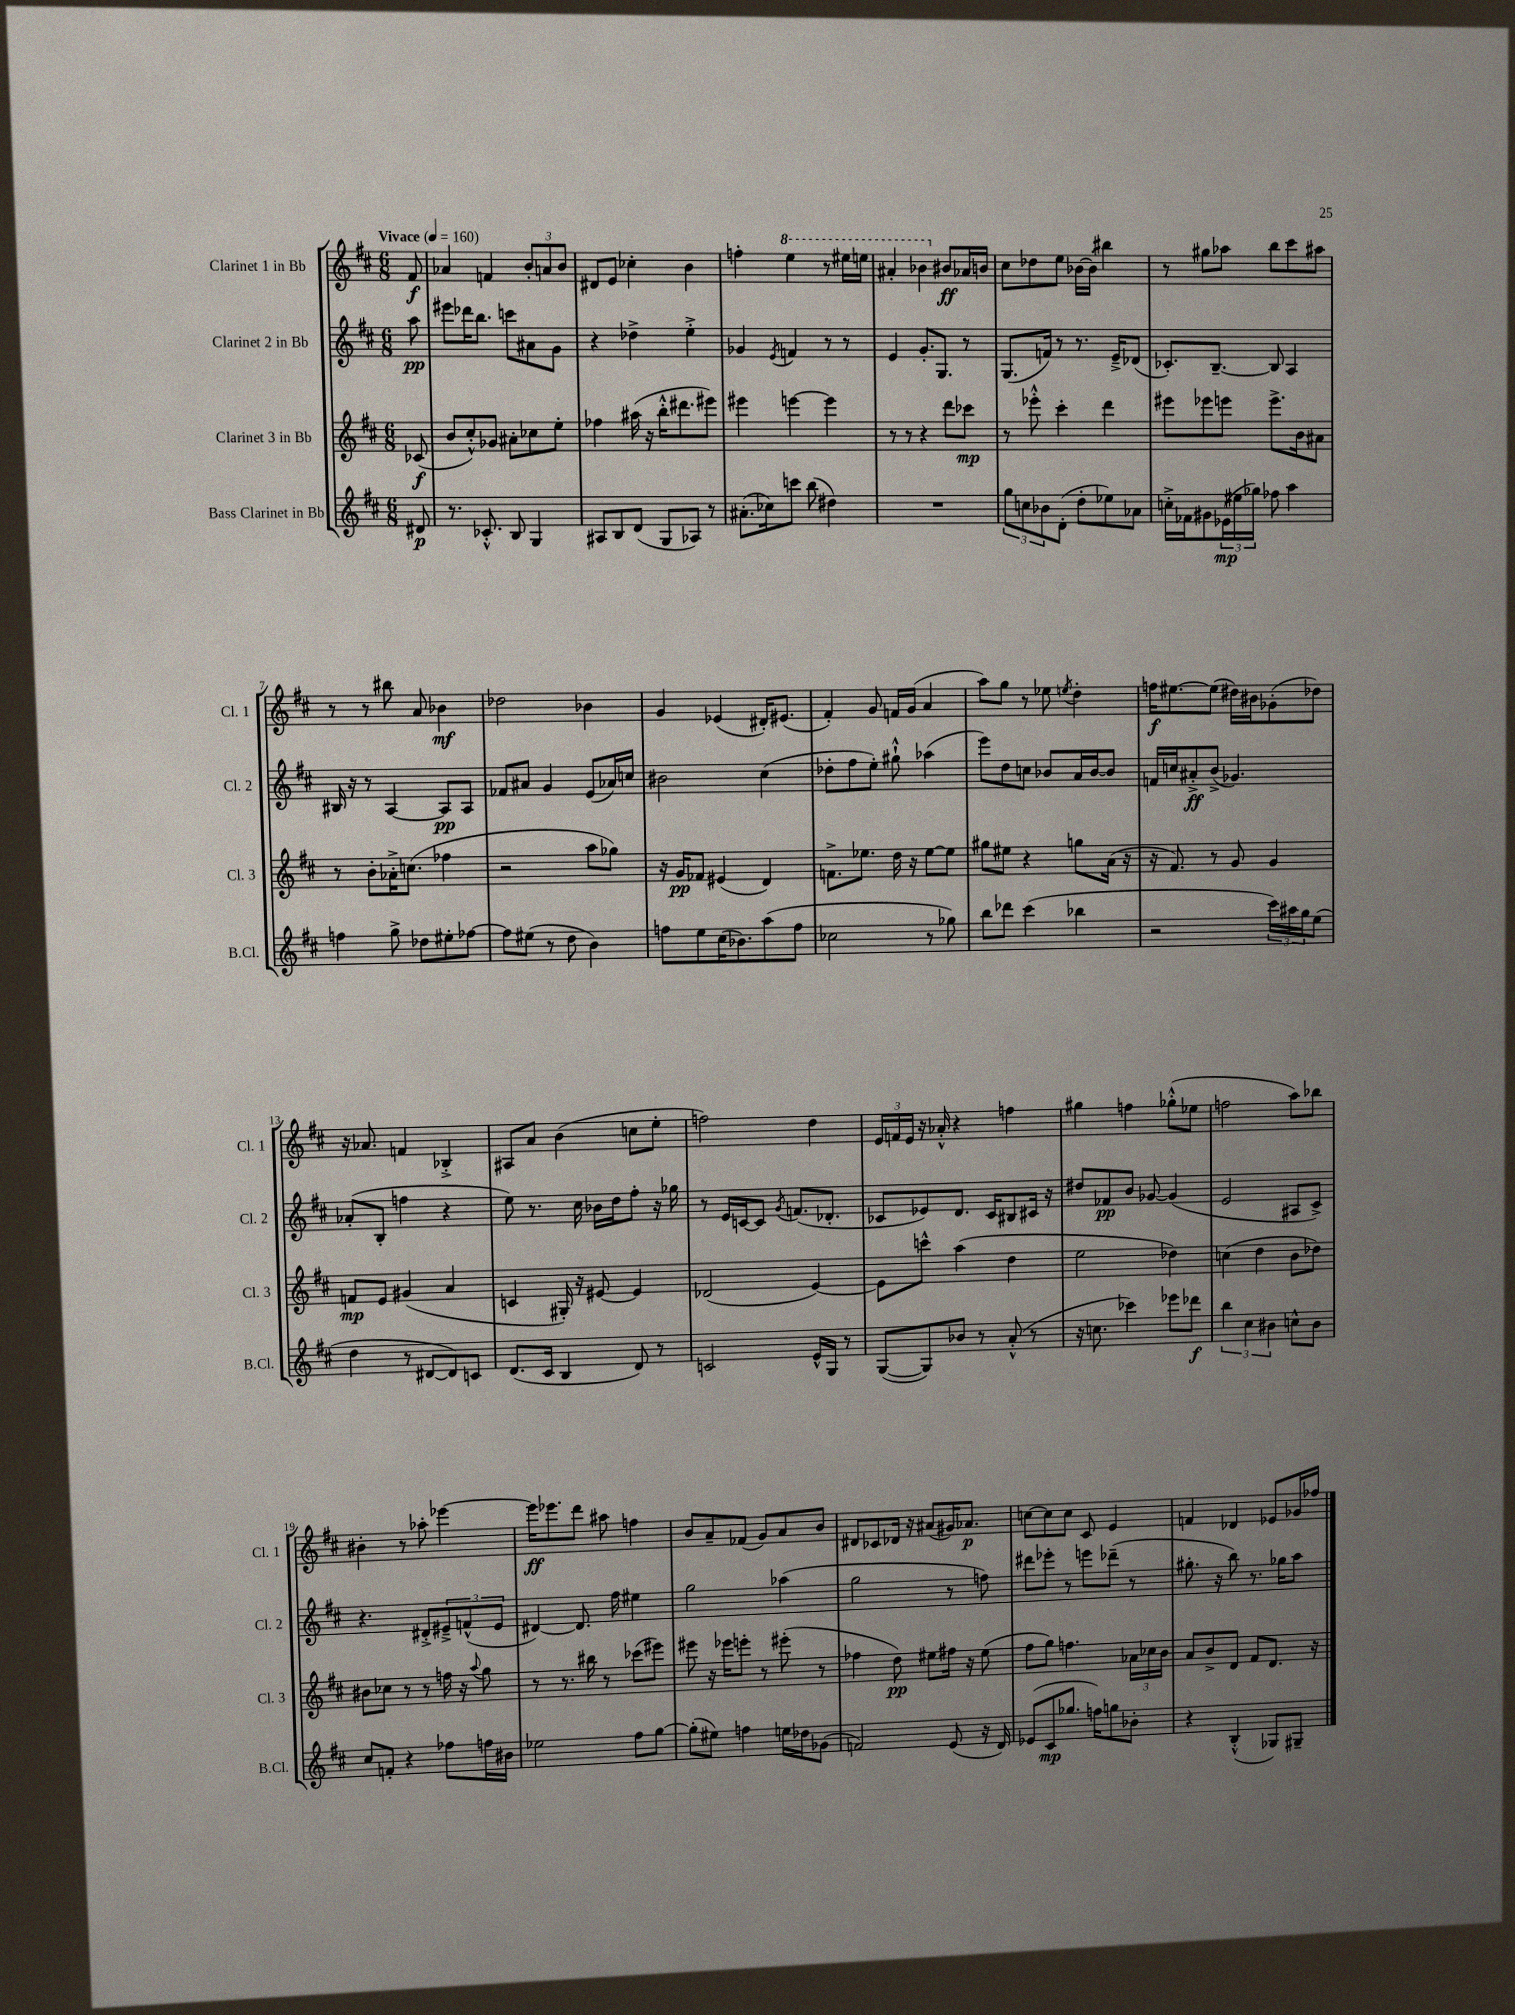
<<
\new StaffGroup <<
\new Staff = "s0" \with { instrumentName = "Clarinet 1 in Bb" shortInstrumentName = "Cl. 1" } {
    \clef treble \key d \major \numericTimeSignature \time 6/8 \partial 8 \tempo "Vivace" 4 = 160
    fis'8\f |
    aes'4 f'4 \tuplet 3/2 { b'8-. a'8 b'8 } |
    dis'8 e'8 ces''4-. b'4 |
    f''4-. \ottava #1 e'''4 r8 eis'''16 e'''16 |
    ais''4-. bes''4 \ottava #0 bis'8\ff aes'16 b'16 |
    cis''8 des''8 e''8 bes'16~ bes'16-. bis''4 |
    r8 gis''8 aes''8 b''8 cis'''8 ais''8 |
    r8 r8 bis''8 a'8 bes'4\mf |
    des''2 bes'4 |
    g'4 ees'4( dis'16-.) eis'8.( |
    fis'4-.) g'8 f'16 g'16( a'4 |
    a''8) g''8 r8 ees''8 \acciaccatura { e''8 } d''4-. |
    f''16\f eis''8.~ eis''8( dis''16) bis'16 ges'8-.( des''8) |
    r16 aes'8. f'4 bes4-.-> |
    ais8 a'8 b'4( c''8 e''8-. |
    f''2) d''4 |
    \tuplet 3/2 { e'16 f'16 e'16 } r16 aes'16-.-^ r4 f''4 |
    gis''4 f''4 ges''8-.-^( ees''8 |
    f''2 a''8) bes''8 |
    bis'4-. r8 aes''8-. ees'''4~ |
    ees'''16\ff ees'''8. d'''8 ais''8 f''4 |
    b'8 a'8-- fes'8( g'8) a'8 b'8 |
    dis'8 ces'8 des'16 r16 ais'8( gis'16) aes'8.\p |
    c''8~ c''8 c''8 cis'8 e'4 |
    f'4 des'4 ees'8 ges'16 fes''16 \bar "|." |
}
\new Staff = "s1" \with { instrumentName = "Clarinet 2 in Bb" shortInstrumentName = "Cl. 2" } {
    \clef treble \key d \major \numericTimeSignature \time 6/8 \partial 8
    a''8\pp |
    eis'''8 des'''16 b''8. c'''8 ais'8 g'8 |
    r4 des''4-> e''4-.-> |
    ges'4 \acciaccatura { e'8 } f'4 r8 r8 |
    e'4 g'8.-. g8. r8 |
    g8.( f'16) r8 r8. e'16---> des'8( |
    ces'8.-.) b8.~-- b8 a4 |
    bis16 r16 r8 a4~ a8\pp a8 |
    fes'8 ais'8 g'4 e'8( aes'16) c''16 |
    bis'2 cis''4( |
    des''8-. fis''8 e''8-.) gis''8-!-^ aes''4( |
    e'''8) d''8 c''8 bes'8 a'16 bes'16~ bes'8 |
    f'16 c''16 ais'8-.->\ff b'8->( ges'4.) |
    aes'8-.( b8-. f''4 r4 |
    e''8) r8. cis''16 bes'16 d''16 fis''8-. r16 ges''16 |
    r8 e'16 c'16~ c'8 \acciaccatura { g'8 } f'8.( des'8.-. |
    ces'8 ees'8) d'8. ces'16 bis8 cis'16 r16 |
    dis''8 fes'8\pp b'8 ges'8~ ges'4( |
    e'2 ais8 cis'8->) |
    r4. dis'8-.-> \tuplet 3/2 { eis'8---> f'8-^( eis'8 } |
    dis'4~) dis'8. fis''16 eis''4 |
    g''2 aes''4( |
    g''2 r8 f''8) |
    dis'''8 ees'''8-. r8 e'''8 des'''8--( r8 |
    gis''8.-. r16 b''8) r8. ges''16 a''8 \bar "|." |
}
\new Staff = "s2" \with { instrumentName = "Clarinet 3 in Bb" shortInstrumentName = "Cl. 3" } {
    \clef treble \key d \major \numericTimeSignature \time 6/8 \partial 8
    ces'8\f( |
    b'8 cis''8-.-^) ges'8 ais'8-. ces''8 e''8-. |
    fes''4 ais''16( r16 b''16-.-^ dis'''8. eis'''8) |
    eis'''4 e'''4~ e'''4 |
    r8 r8 r4 d'''8 ces'''8\mp |
    r8 ees'''8-.-^ cis'''4-. d'''4 |
    eis'''8 ees'''8 e'''8 e'''8.-> b'16 ais'8 |
    r8 b'8-. aes'16-.-> c''8.( fes''4 |
    r2 a''8 ges''8) |
    r16 g'16\pp fes'8 eis'4( d'4) |
    f'8.-> ees''8. d''16 r16 ees''8~ ees''8 |
    gis''8 eis''8 r4 g''8 a'16( r16 |
    r16 fis'8.) r8 g'8 g'4 |
    f'8\mp e'8 gis'4( a'4 |
    c'4 gis16-.) r16 eis'8~ eis'4 |
    des'2( e'4~) |
    e'8 c'''8-^ a''4( d''4 |
    e''2 des''4) |
    c''4( d''4 b'8 des''8) |
    bis'8 ces''8 r8 r8 f''16 r16 \appoggiatura { a''8 } g''8 |
    r8 r8. bis''16 r8 ces'''8( eis'''8) |
    eis'''8 r16 ees'''16 e'''8-. r8 eis'''8-.( r8 |
    fes''4 d''8\pp) eis''8 fis''16 r16 eis''8( |
    fis''8 g''8) f''4. \tuplet 3/2 { aes'16 ces''16 b'16 } |
    a'8 b'8-> d'8 fis'8 d'8. r16 \bar "|." |
}
\new Staff = "s3" \with { instrumentName = "Bass Clarinet in Bb" shortInstrumentName = "B.Cl." } {
    \clef treble \key d \major \numericTimeSignature \time 6/8 \partial 8
    dis'8\p |
    r8. ces'8.-.-^ b8 g4 |
    ais8 b8 d'8( g8 aes8) r8 |
    ais'8.-.( ces''16) c'''8 b''8( dis''4) |
    R2. |
    \tuplet 3/2 { g''8 c''8 bes'8 } d'8-.( d''8-. ees''8) aes'8 |
    c''16-.-> fes'16 gis'8 \tuplet 3/2 { ees'16\mp( eis''16 ges''16) } fes''8 a''4 |
    f''4 g''8-> des''8 eis''8-. fes''8~ |
    fes''8 eis''8( r8 d''8 b'4) |
    f''8 e''8 cis''16( bes'8.) a''8( f''8 |
    ces''2 r8 ges''8) |
    b''8 des'''8 cis'''4( bes''4 |
    r2 \tuplet 3/2 { cis'''16) ais''16 g''16 } e''8( |
    d''4 r8 dis'8~ dis'8) c'8 |
    d'8.( cis'16 b4 d'8) r8 |
    c'2 e'16-^ g16 r8 |
    g8~( g8) bes'8 r8 a'8-.-^( r8 |
    r16 c''8. ces'''4) ees'''8 des'''8\f |
    \tuplet 3/2 { b''4 cis''4 bis'4 } c''8-^ bis'8 |
    cis''8 f'8-. r4 fes''8 f''16 bis'16 |
    ees''2 fis''8 g''8~ |
    g''8-.( eis''8) f''4 e''16 des''16 ges'8( |
    f'2) e'8( r16 d'16) |
    ees'8( cis'8\mp ges''8. f''16) g''8 bes'8-. |
    r4 b4-.-^( ges8) gis8-- \bar "|." |
}
>>
>>
